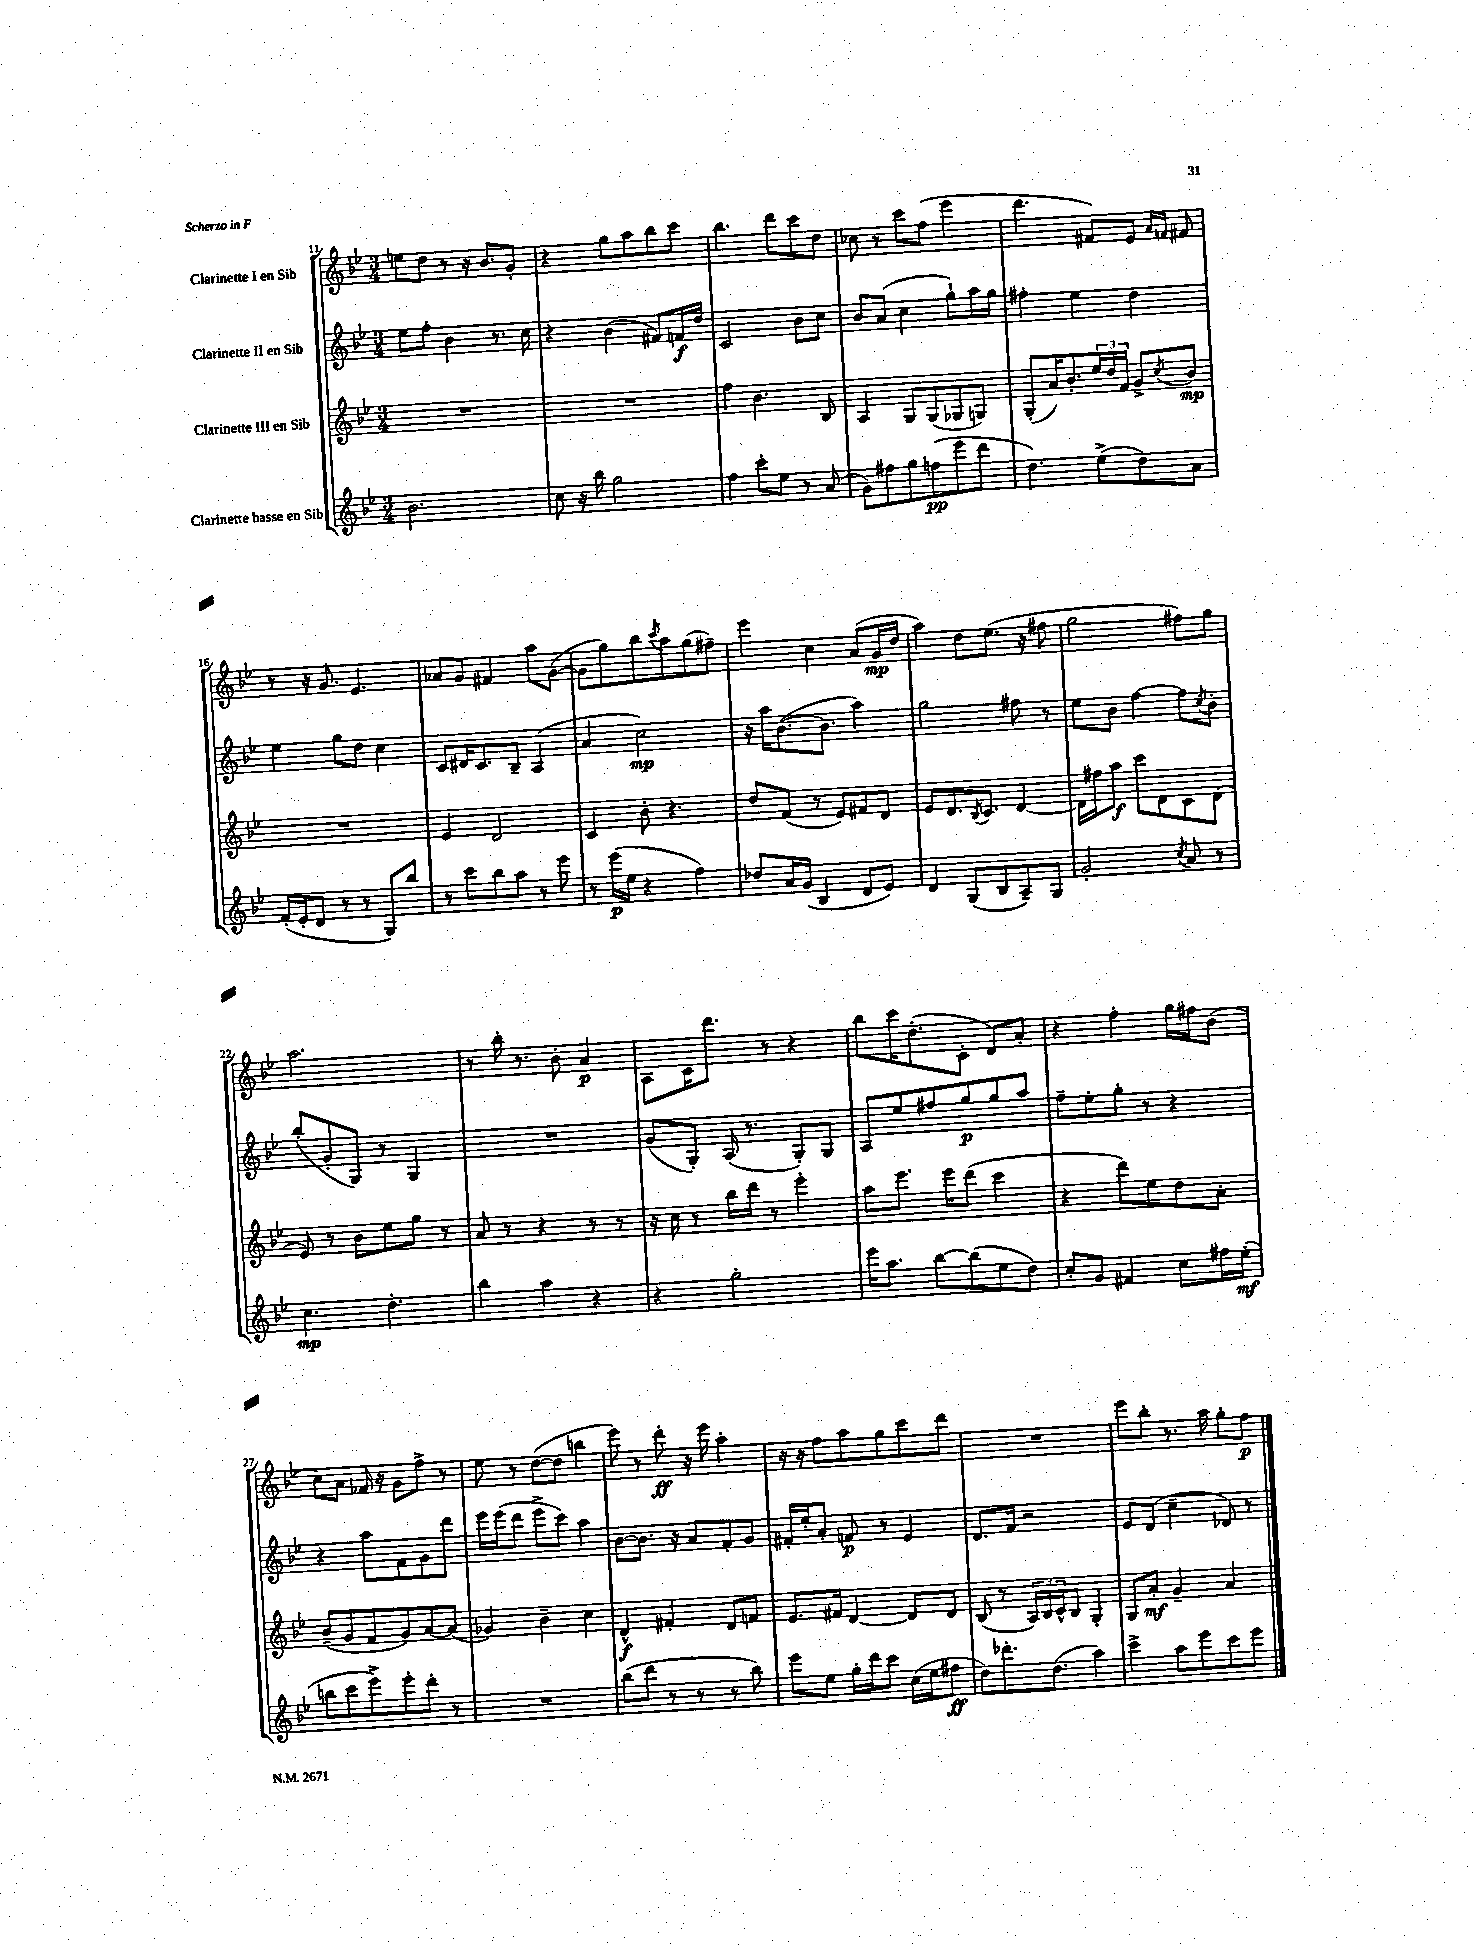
<<
\new StaffGroup <<
\new Staff = "s0" \with { instrumentName = "Clarinette I en Sib" } {
    \clef treble \key bes \major \numericTimeSignature \time 3/4
    e''8 d''8 r8 r16 bes'8. g'8-. |
    r4 g''8 a''8 bes''8 c'''8 |
    bes''4. d'''8 c'''8 d''8 |
    ces''8 r8 c'''8 f''8( ees'''4 |
    d'''4. fis'8) ees'8 \grace { a'16 f'16 } fis'8 |
    r8 r16 g'8. ees'4. |
    aes'8 g'8 fis'4 a''8 g'8~( |
    g'8 g''8) bes''8 \acciaccatura { c'''8 } a''8 g''8( fis''8--) |
    ees'''4 c''4 a'8( g'16\mp d''16 |
    a''4) d''8 ees''8.( r16 fis''8 |
    g''2 fis''8) g''8 |
    a''2. |
    r8 bes''16-. r8. bes'8-. a'4\p |
    a8 c'16 d'''8. r8 r4 |
    bes''8 c'''16 d''8.-.( c'8-. d'8) a'8-. |
    r4 f''4-. g''16 fis''16 bes'8( |
    c''8) a'8 fes'16 r16 g'8 f''8-> r8 |
    ees''8 r8 d''8~( d''8 b''4 |
    ees'''8) r8 d'''8-.\ff r16 ees'''16 a''4-. |
    r16 r16 f''8 a''8 g''8 c'''8 d'''8 |
    R2. |
    ees'''8 bes''8-. r8. a''16 g''8-. f''8\p \bar "|." |
}
\new Staff = "s1" \with { instrumentName = "Clarinette II en Sib" } {
    \clef treble \key bes \major \numericTimeSignature \time 3/4
    ees''8 f''8-. bes'4 r8. c''16 |
    r4 bes'4( fis'8) f'16\f d''16 |
    c'2 bes'8 c''8 |
    bes'8 a'8( c''4 g''8-!) a''16 g''16 |
    fis''4-. ees''4 d''4 |
    ees''4 g''8 d''8 c''4 |
    c'8 dis'16 c'8. bes8-- a4( |
    a'4 c''2\mp) |
    r16 a''16 bes'8.~( bes'8. a''4) |
    g''2 fis''8 r8 |
    ees''8 bes'8 f''4~ f''8 \acciaccatura { c''8 } bes'8-. |
    bes''8-.( g'8-. g8) r8 g4 |
    R2. |
    g'8( g8-.) a16( r8. g8-.) g8 |
    a8 ees''8 fis''8 g''8\p g''8 a''8 |
    f''8-- ees''8-. g''8-. r8 r4 |
    r4 a''8 f'8 g'8 d'''8 |
    ees'''16 ees'''16( d'''8 ees'''8-> c'''8) a''4 |
    bes'8~ bes'8. r16 a'8 f'8-. g'8 |
    fis'16-. ees''16-. a'8-. f'8\p r8 ees'4 |
    d'8. f'16 r2 |
    ees'8 d'8( c''4-- des'8) r8 \bar "|." |
}
\new Staff = "s2" \with { instrumentName = "Clarinette III en Sib" } {
    \clef treble \key bes \major \numericTimeSignature \time 3/4
    R2. |
    R2. |
    f''4 bes'4. bes8 |
    a4 g8 g8( ges8 g8) |
    g8-.( a'16) bes'8.-. \tuplet 3/2 { ees''16 d''16 f'16 } g'8-> \acciaccatura { c''8 } bes'8\mp |
    R2. |
    ees'4 d'2 |
    c'4 bes'8-. r4. |
    d''8 f'8( r8 ees'8) fis'8 d'8 |
    ees'8 d'8. \acciaccatura { bes8 } c'8. d'4~ |
    d'16 fis''16 a''8\f c'''8 d'8 c'8 d'8( |
    ees'8) r8 bes'8 ees''8 g''8 r8 |
    a'8 r8 r4 r8 r8 |
    r16 c''16 r8 bes''16 d'''16 r8 ees'''4-. |
    a''8 ees'''8. ees'''16 d'''8( c'''4 |
    r4 d'''8) ees''8 d''8 a'8-. |
    bes'8--( g'8 f'8 g'8) a'8~ a'8( |
    ges'4) bes'4-- c''4 |
    d'4-^\f fis'4-. d'8 f'8 |
    ees'8. fis'16 d'4~ d'8 d'8 |
    bes8( r8 \tuplet 3/2 { a16) bes16 c'16-^ } bes8 g4-. |
    g8 a'8-.\mf g'4-- a'4 \bar "|." |
}
\new Staff = "s3" \with { instrumentName = "Clarinette basse en Sib" } {
    \clef treble \key bes \major \numericTimeSignature \time 3/4
    bes'2. |
    c''8 r16 bes''16 g''2 |
    f''4 c'''8-. ees''8 r8 a'8( |
    g'8) fis''8 g''8 f''8\pp( ees'''8 d'''8 |
    d''4.) ees''8->( d''8) a'8 |
    f'16-.( ees'16-. d'8 r8 r8 g8) bes''8 |
    r8 c'''8 bes''8 a''8 r8 ees'''8 |
    r8 ees'''16\p( ees''16 r4 f''4) |
    des''8 a'16 g'16( bes4 d'8 ees'8) |
    d'4 g8( bes8 a8--) g8 |
    g'2-. \acciaccatura { c''8 } a'8 r8 |
    c''4.\mp d''4.-. |
    bes''4 a''4 r4 |
    r4 g''2-. |
    ees'''16 a''8. bes''8~ bes''8( ees''8 d''8) |
    c''8-. g'8 fis'4 c''8 fis''16 ees''16-.\mf( |
    b''8 c'''8 ees'''8->) ees'''8-. d'''8-. r8 |
    R2. |
    bes''8( d'''8 r8 r8 r8 bes''8) |
    ees'''8 ees''8 g''16-. d'''16 c'''8 c''16( ees''16 fis''8\ff |
    d''8) des'''8.-. d''8.( a''4) |
    c'''4-> a''8 ees'''8 c'''8 ees'''8 \bar "|." |
}
>>
>>
\layout { \context { \Score currentBarNumber = #11 } }
